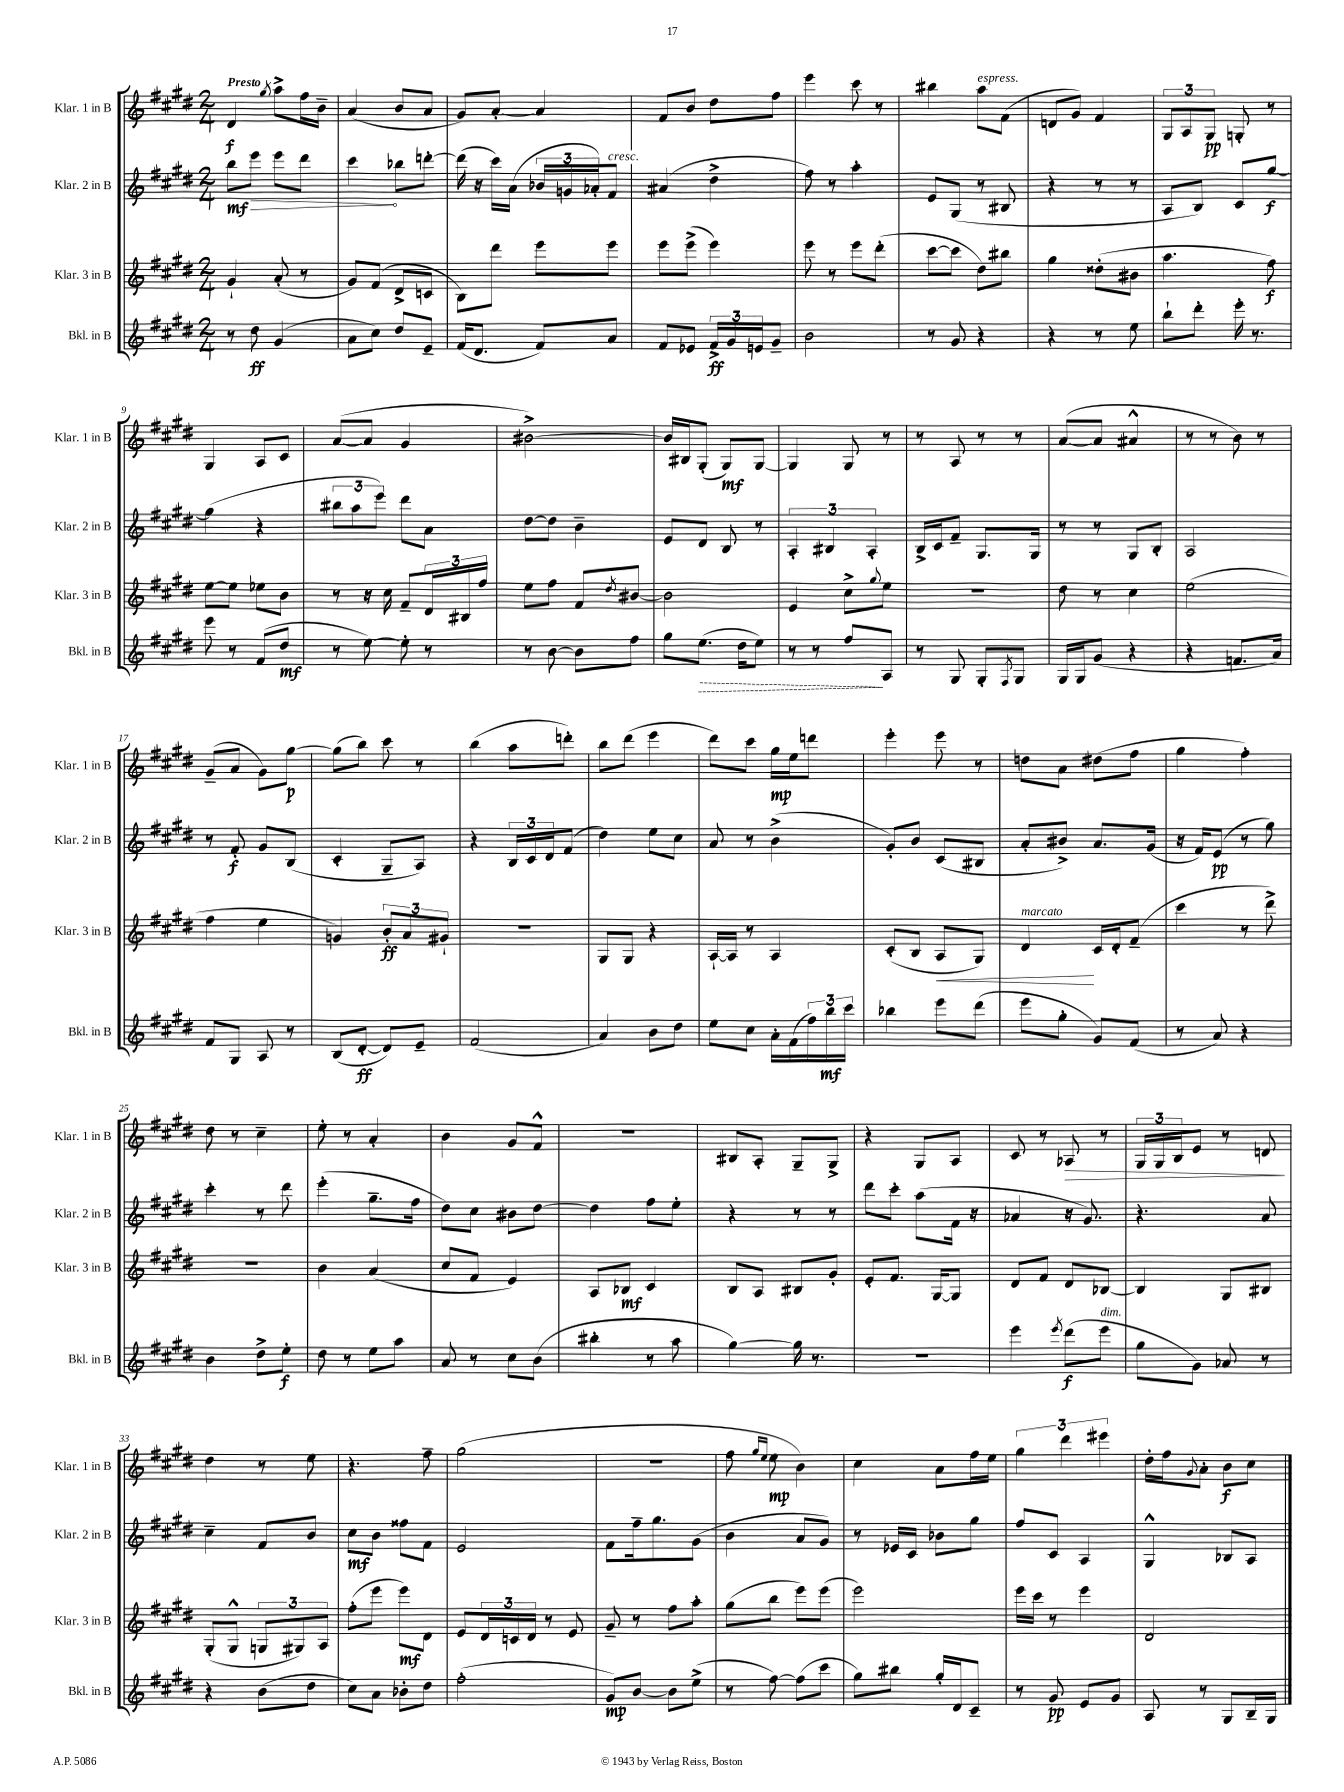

**kern	**kern	**kern	**kern
*staff4	*staff3	*staff2	*staff1
*clefG2	*clefG2	*clefG2	*clefG2
*k[f#c#g#d#]	*k[f#c#g#d#]	*k[f#c#g#d#]	*k[f#c#g#d#]
*M2/4	*M2/4	*M2/4	*M2/4
8r	4g#`	8bb	4d#
8dd#	.	8eee	.
.	.	.	8qgg#
(4g#	(8a'	8eee	8aa^
.	8r	8ddd#	16ff#
.	.	.	16b~
=	=	=	=
8a	8g#)	4ccc#	(4a
8cc#)	(8f#	.	.
8dd#	8d#^	8bb-	8b
8e~	8c	[8ddd'	8a
=	=	=	=
(16f#	8B)	(16ddd]	8g#)
8.d#	.	16r	.
.	8ddd#	16ccc#)	[8a'
.	.	(16a	.
8f#)	8eee	24b-	4a]
.	.	24g	.
.	.	24a-')	.
8a	8eee	8f#	.
=	=	=	=
8f#	8eee	(4a#	8f#
8e-	(8eee^	.	8b
24f#^	4eee)	4dd#^	8dd#
24g#	.	.	.
24e	.	.	.
8g#~	.	.	8ff#
=	=	=	=
2b	8eee	8ff#)	4eee
.	8r	8r	.
.	8eee	4aa'	8ccc#
.	(8ddd#'	.	8r
=	=	=	=
8r	[8ccc#	8e	4bb#
8g#	8ccc#]	(8G#	.
4r	8dd#)	8r	8aa
.	8bb#	8B#	(8f#
=	=	=	=
4r	4gg#	4r	8d
.	.	.	8g#)
8r	(8dd##'	8r	4f#
8ee	8b#	8r	.
=	=	=	=
8bb`	4.aa	8A	12G#
.	.	.	12A
8ddd#'	.	8B)	.
.	.	.	12G#
16eee'	.	8c#	8G'
8.r	.	.	.
.	8ff#)	[8gg#	8r
=	=	=	=
8eee	[8ee	(4gg#]	4G#
8r	8ee]	.	.
(8f#	8ee-	4r	8A
8dd#	8b	.	8c#
=	=	=	=
8r	8r	12bb#	([8a
.	.	12aa	.
[8ee)	16r	.	8a]
.	.	12eee)	.
.	16cc#	.	.
8ee']	8f#~	8ddd#	4g#
8r	24d#	8a	.
.	24B#	.	.
.	24ff#	.	.
=	=	=	=
8r	8ee	[8dd#	[2b#^)
[8b	8ff#	8dd#]	.
8b]	8f#	4b~	.
.	8qdd#	.	.
8ff#	[8b#	.	.
=	=	=	=
8gg#	2b#]	8e	16b#]
.	.	.	16B#
(8.ee	.	8d#	(8G#'
.	.	8B	8G#)
16dd#	.	.	.
8ee)	.	8r	[8G#
=	=	=	=
8r	4e	6A'	4G#]
8r	.	.	.
.	.	6B#	.
8ff#	8cc#^	.	8G#
.	.	6A'	.
.	8qqgg#	.	.
8A	8ee	.	8r
=	=	=	=
8r	2r	16B^	8r
.	.	16c#	.
8G#	.	8f#~	8A
8G#'	.	8.G#	8r
8qF#	.	.	.
8G#	.	.	8r
.	.	16G#	.
=	=	=	=
16G#	8dd#	8r	([8a
16G#	.	.	.
(8g#	8r	8r	8a]
4r	4cc#	8G#	4a#^^
.	.	8B'	.
=	=	=	=
4r	(2ee	2A	8r
.	.	.	8r
8.f	.	.	8b)
.	.	.	8r
16a)	.	.	.
=	=	=	=
8f#	4ff#	8r	(8g#~
8G#	.	8f#'	8a
8A	4ee	8g#	8g#)
8r	.	(8B	[8gg#
=	=	=	=
(8B	4g)	4c#'	(8gg#]
[8d#'	.	.	8bb)
8d#])	12b'	8G#~	8ccc#
.	12a	.	.
8e~	.	8A)	8r
.	12g#`	.	.
=	=	=	=
(2f#	2r	4r	(4bb
.	.	24B	8aa
.	.	24c#	.
.	.	24d#	.
.	.	(8f#	8ddd')
=	=	=	=
4a)	8G#	4dd#)	8bb
.	8G#	.	(8ddd#
8b	4r	8ee	4eee
8dd#	.	8cc#	.
=	=	=	=
8ee	[16A`	8a	8ddd#)
.	16A]	.	.
8cc#	8r	8r	8ccc#
16a'	4A	(4b^	16gg#
(16f#	.	.	16ee
24ff#)	.	.	8ddd
24bb	.	.	.
24ccc#	.	.	.
=	=	=	=
4bb-	(8c#'	8g#')	4eee'
.	8B	8b	.
8eee	8A	(8c#	8eee
(8ddd#	8G#)	8B#	8r
=	=	=	=
8eee	4d#	8a'	8dd
8gg#'	.	8b#^)	8a
8g#)	16c#	8.a	(8dd#
.	16d#'	.	.
(8f#	(8f#~	.	8ff#
.	.	(16g#	.
=	=	=	=
8r	4ccc#	16r	4gg#
.	.	16f#)	.
8a)	.	(8e	.
4r	8r	8r	4ff#')
.	8ddd#^)	8gg#)	.
=	=	=	=
4b	2r	4ccc#'	8dd#
.	.	.	8r
8dd#^	.	8r	4cc#~
8ee'	.	8ddd#	.
=	=	=	=
8dd#	4b	(4eee'	8ee'
8r	.	.	8r
8ee	(4a	8.gg#~	4a'
8aa	.	.	.
.	.	16ff#	.
=	=	=	=
8a	8cc#	8dd#)	4b
8r	8f#	8cc#	.
8cc#	4e)	8b#	8g#
(8b	.	[8dd#	8f#^^
=	=	=	=
4bb#'	8A	4dd#]	2r
.	8B-	.	.
8r	4c#	8ff#	.
8aa	.	8ee'	.
=	=	=	=
[4gg#)	8B	4r	8B#
.	8A	.	8A'
16gg#]	8B#	8r	8G#~
8.r	.	.	.
.	8g#'	8r	8G#^
=	=	=	=
2r	8e'	8ddd#	4r
.	8.f#	8ccc#'	.
.	.	(8aa	8G#
.	[16G#	.	.
.	8G#]	16f#	8A
.	.	16r	.
=	=	=	=
4eee	8d#	4a-	8c#
.	8f#	.	8r
8qeee	.	.	.
(8ddd#	8d#	16r	8A-
.	.	8.g#)	.
8eee	[8B-	.	8r
=	=	=	=
8gg#	4B-]	4.r	24G#
.	.	.	24G#
.	.	.	24B
8g#)	.	.	8e
8a-	8G#	.	8r
8r	8B#	8a	8d
=	=	=	=
4r	(8G#'	4cc#~	4dd#
.	8G#^^	.	.
(8b	12G	8f#	8r
.	12G#)	.	.
8dd#	.	8b	8ee
.	12A	.	.
=	=	=	=
8cc#)	(8ff#'	8cc#	4.r
8a	8eee	8b	.
8b-'	8eee)	8ff##	.
8dd#	8d#	8f#	8ff#~
=	=	=	=
(2ff#'	8e	2e	(2gg#
.	24d#	.	.
.	24c	.	.
.	24d#	.	.
.	8r	.	.
.	8e	.	.
=	=	=	=
8g#)	8g#~	8f#	2r
[8b	8r	16ff#~	.
.	.	8.gg#	.
8b]	8ff#	.	.
(8ee^	8aa'	(8g#	.
=	=	=	=
8r	(8gg#	4b	8ff#
.	.	.	16qqgg#
.	.	.	16qqee
[8ff#)	8bb	.	8ee
(8ff#]	8eee)	8a	4b)
8ccc#	(8eee	8g#)	.
=	=	=	=
8gg#)	2eee)	8r	4cc#
8bb#	.	16e-	.
.	.	16c#	.
16gg#'	.	8b-	8a
16d#	.	.	.
8c#~	.	8gg#	16ff#
.	.	.	16ee
=	=	=	=
8r	16eee	8ff#	6gg#
.	16ccc#	.	.
8g#	8r	8c#	.
.	.	.	6ddd#
8e	4eee	4A	.
.	.	.	6eee#
8g#	.	.	.
=	=	=	=
8A	2d#	4G#^^	16dd#'
.	.	.	16ff#
.	.	.	8qqg#
8r	.	.	8a'
8G#	.	8B-	8b
16B~	.	8A	8cc#
16G#	.	.	.
==	==	==	==
*-	*-	*-	*-
